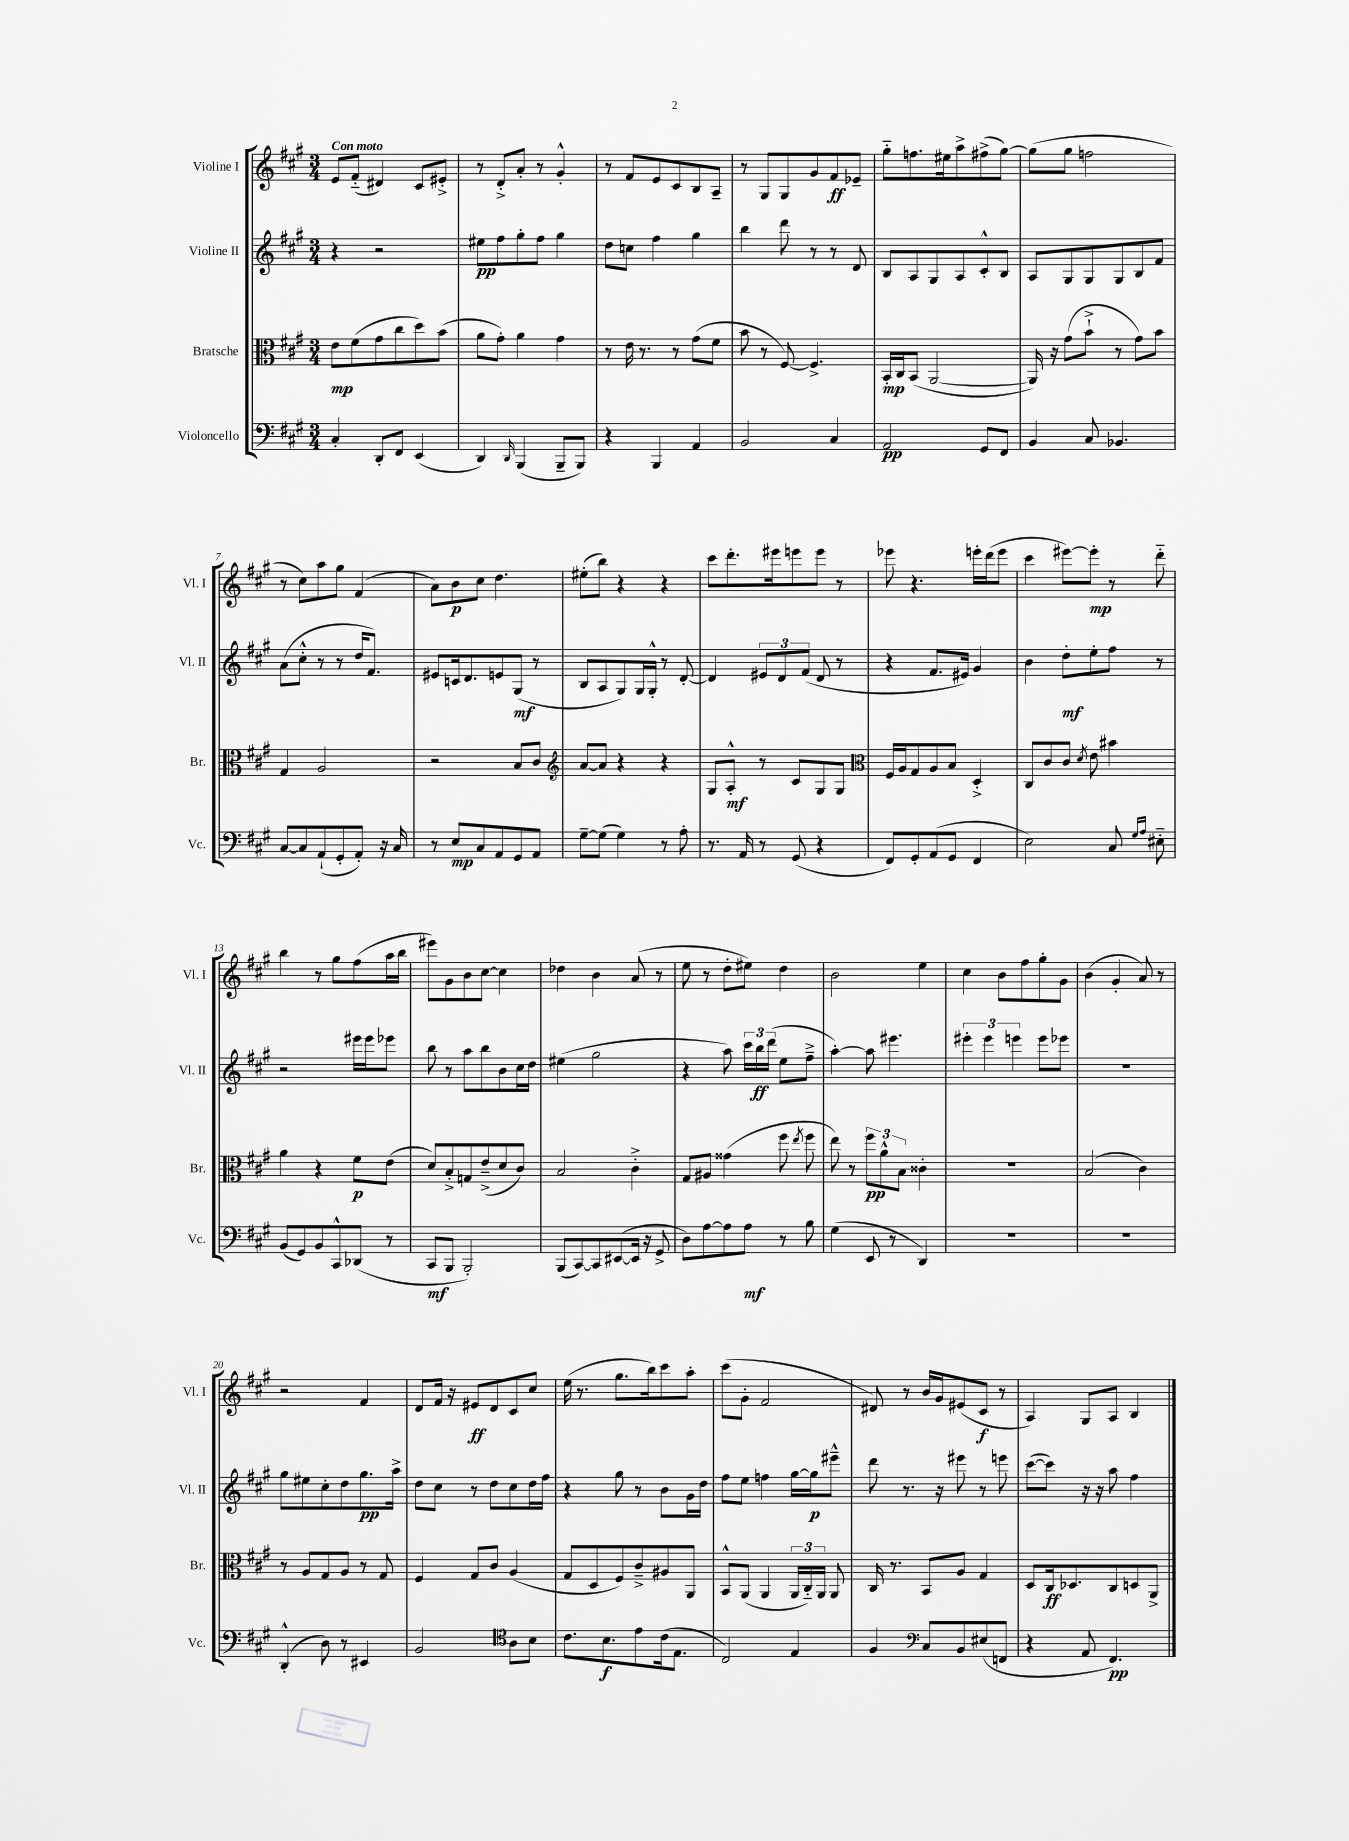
<<
\new StaffGroup <<
\new Staff = "s0" \with { instrumentName = "Violine I" shortInstrumentName = "Vl. I" } {
    \clef treble \key a \major \numericTimeSignature \time 3/4 \tempo "Con moto"
    \autoBeamOff e'8[ fis'8]-_( dis'4) cis'8[ eis'8]-.-> |
    r8 d'8[-.-> a'8]-. r8 gis'4-.-^ |
    r8 fis'8[ e'8 cis'8 b8 a8]-- |
    r8 gis8[ gis8 gis'8 fis'8\ff ees'8]-- |
    gis''8[-_ f''8. eis''16 a''8-> fis''8->( gis''8]~) |
    gis''8[( gis''8] f''2 |
    r8 cis''8[) a''8 gis''8] fis'4( |
    a'8[) b'8\p cis''8] d''4. |
    eis''8[-.( b''8]) r4 r4 |
    cis'''8[ d'''8.-. eis'''16 e'''8 e'''8] r8 |
    ees'''8 r4. e'''16[-. d'''16( e'''8] |
    cis'''4 eis'''8[~) eis'''8]-.\mp r8 d'''8-_ |
    b''4 r8 gis''8[ fis''8( a''16 b''16] |
    eis'''8[) gis'8 b'8 cis''8]~ cis''4 |
    des''4 b'4 a'8( r8 |
    e''8 r8 d''8[-. eis''8]) d''4 |
    b'2 e''4 |
    cis''4 b'8[ fis''8 gis''8-. gis'8] |
    b'4( gis'4-. a'8) r8 |
    r2 fis'4 |
    d'8[ fis'16] r16 eis'8[\ff d'8 cis'8 cis''8] |
    e''16( r8. gis''8.[ b''16) cis'''8 a''8]-. |
    cis'''8[( gis'8]-. fis'2 |
    dis'8) r8 b'16[ gis'16 eis'8( cis'8]\f r8 |
    a4) gis8[ a8] b4 \bar "|." |
}
\new Staff = "s1" \with { instrumentName = "Violine II" shortInstrumentName = "Vl. II" } {
    \clef treble \key a \major \numericTimeSignature \time 3/4
    \autoBeamOff r4 r2 |
    eis''8[\pp fis''8 gis''8-. fis''8] gis''4 |
    d''8[ c''8] fis''4 gis''4 |
    b''4 d'''8 r8 r8 d'8 |
    b8[ a8 gis8 a8 cis'8-.-^ b8] |
    a8[ gis8 gis8 gis8 b8 fis'8] |
    a'8[( cis''8]-.-^ r8 r8 d''16[ fis'8.]) |
    eis'8[ c'16 d'8. e'8 gis8]\mf( r8 |
    b8[ a8 gis8) gis16 gis16]-.-^ r8 d'8~-. |
    d'4 \tuplet 3/2 { eis'8[ d'8 fis'8]( } d'8 r8 |
    r4 fis'8.[ eis'16]) gis'4 |
    b'4 d''8[-.\mf e''8-. fis''8] r8 |
    r2 eis'''16[ eis'''16 ees'''8] |
    b''8 r8 a''8[ b''8 b'8 cis''16 d''16] |
    eis''4( gis''2 |
    r4 a''8) \tuplet 3/2 { cis'''16[ b''16\ff d'''16]( } e''8[ fis''8]---> |
    a''4~-.) a''8 eis'''4. |
    \tuplet 3/2 { eis'''4-. eis'''4 e'''4 } e'''8[ ees'''8] |
    R2. |
    gis''8[ eis''8 cis''8-. d''8 gis''8.\pp a''16]-> |
    d''8[ cis''8] r8 d''8[ cis''8 d''16 fis''16] |
    r4 gis''8 r8 b'8[ gis'16 d''16] |
    fis''8[ e''8] f''4 gis''16[~ gis''16\p eis'''8]---^ |
    d'''8 r8. r16 eis'''8 r8 e'''8 |
    cis'''8[~( cis'''8]) r16 r16 a''8 fis''4 \bar "|." |
}
\new Staff = "s2" \with { instrumentName = "Bratsche" shortInstrumentName = "Br." } {
    \clef alto \key a \major \numericTimeSignature \time 3/4
    \autoBeamOff e'8[\mp fis'8( gis'8 cis''8 d''8) b'8]( |
    a'8[ gis'8]-.) a'4 gis'4 |
    r8 e'16 r8. r8 gis'8[( fis'8] |
    b'8 r8 fis8~) fis4.-> |
    b,16[-.\mp cis16 b,8]( a,2~ |
    a,16) r16 gis'8[( b'8]-!-> r8 gis'8[) b'8] |
    gis4 a2 |
    r2 b8[ cis'8] |
    \clef treble a'8[~ a'8] r4 r4 |
    gis8[ a8]-.-^\mf r8 cis'8[ gis8 gis8] |
    \clef alto fis16[ a16 gis8 a8 b8] d4-.-> |
    cis8[ cis'8 cis'8] \acciaccatura { d'8 } e'8 bis'4 |
    a'4 r4 fis'8[\p e'8]( |
    d'8[) b8-.-> g8 e'8--->( d'8 cis'8]) |
    b2 cis'4-.-> |
    gis8[ ais8] gisis'4( fis''8 \acciaccatura { e''8 } fis''8 |
    e''8) r8 \tuplet 3/2 { fis''8[\pp a'8-^ b8] } cisis'4-. |
    R2. |
    b2( cis'4) |
    r8 a8[ gis8 a8] r8 gis8 |
    fis4 gis8[ cis'8] a4( |
    gis8[ d8 fis8) cis'8---> ais8 a,8] |
    b,8[-^ a,8]( a,4 \tuplet 3/2 { a,16[ cis16-_) a,16] } a,8 |
    cis16 r8. b,8[ a8] gis4 |
    d8[ cis16\ff des8. cis8 d8 a,8]-> \bar "|." |
}
\new Staff = "s3" \with { instrumentName = "Violoncello" shortInstrumentName = "Vc." } {
    \clef bass \key a \major \numericTimeSignature \time 3/4
    \autoBeamOff cis4-. d,8[-. fis,8] e,4( |
    d,4) \grace { d,16 } b,,4( b,,8[-- b,,8]) |
    r4 b,,4 a,4 |
    b,2 cis4 |
    a,2\pp gis,8[ fis,8] |
    b,4 cis8 bes,4. |
    cis8[~ cis8 a,8-!( gis,8-. a,8]-.) r16 cis16 |
    r8 e8[\mp cis8 a,8 gis,8 a,8] |
    gis8[~-- gis8]( gis4) r8 a8-. |
    r8. a,16 r8 gis,8( r4 |
    fis,8[) gis,8-. a,8( gis,8] fis,4 |
    e2) cis8 \grace { gis16[ a16] } eis8-_ |
    b,8[( gis,8) b,8 cis,8-^ des,8]( r8 |
    cis,8[\mf b,,8] b,,2-.) |
    b,,8[( cis,8~) cis,8 eis,8~( eis,16] r16 gis,8-> |
    d8[) a8~ a8 a8]\mf r8 b8 |
    gis4( e,8 r8 d,4) |
    R2. |
    R2. |
    d,4-.-^( d8) r8 eis,4 |
    b,2 \clef tenor a8[ b8] |
    cis'8.[ b8.\f e'8 cis'16( e8.] |
    cis2) e4 |
    fis4 \clef bass cis8[ b,8 eis8( f,8] |
    r4 a,8 fis,4.\pp) \bar "|." |
}
>>
>>
